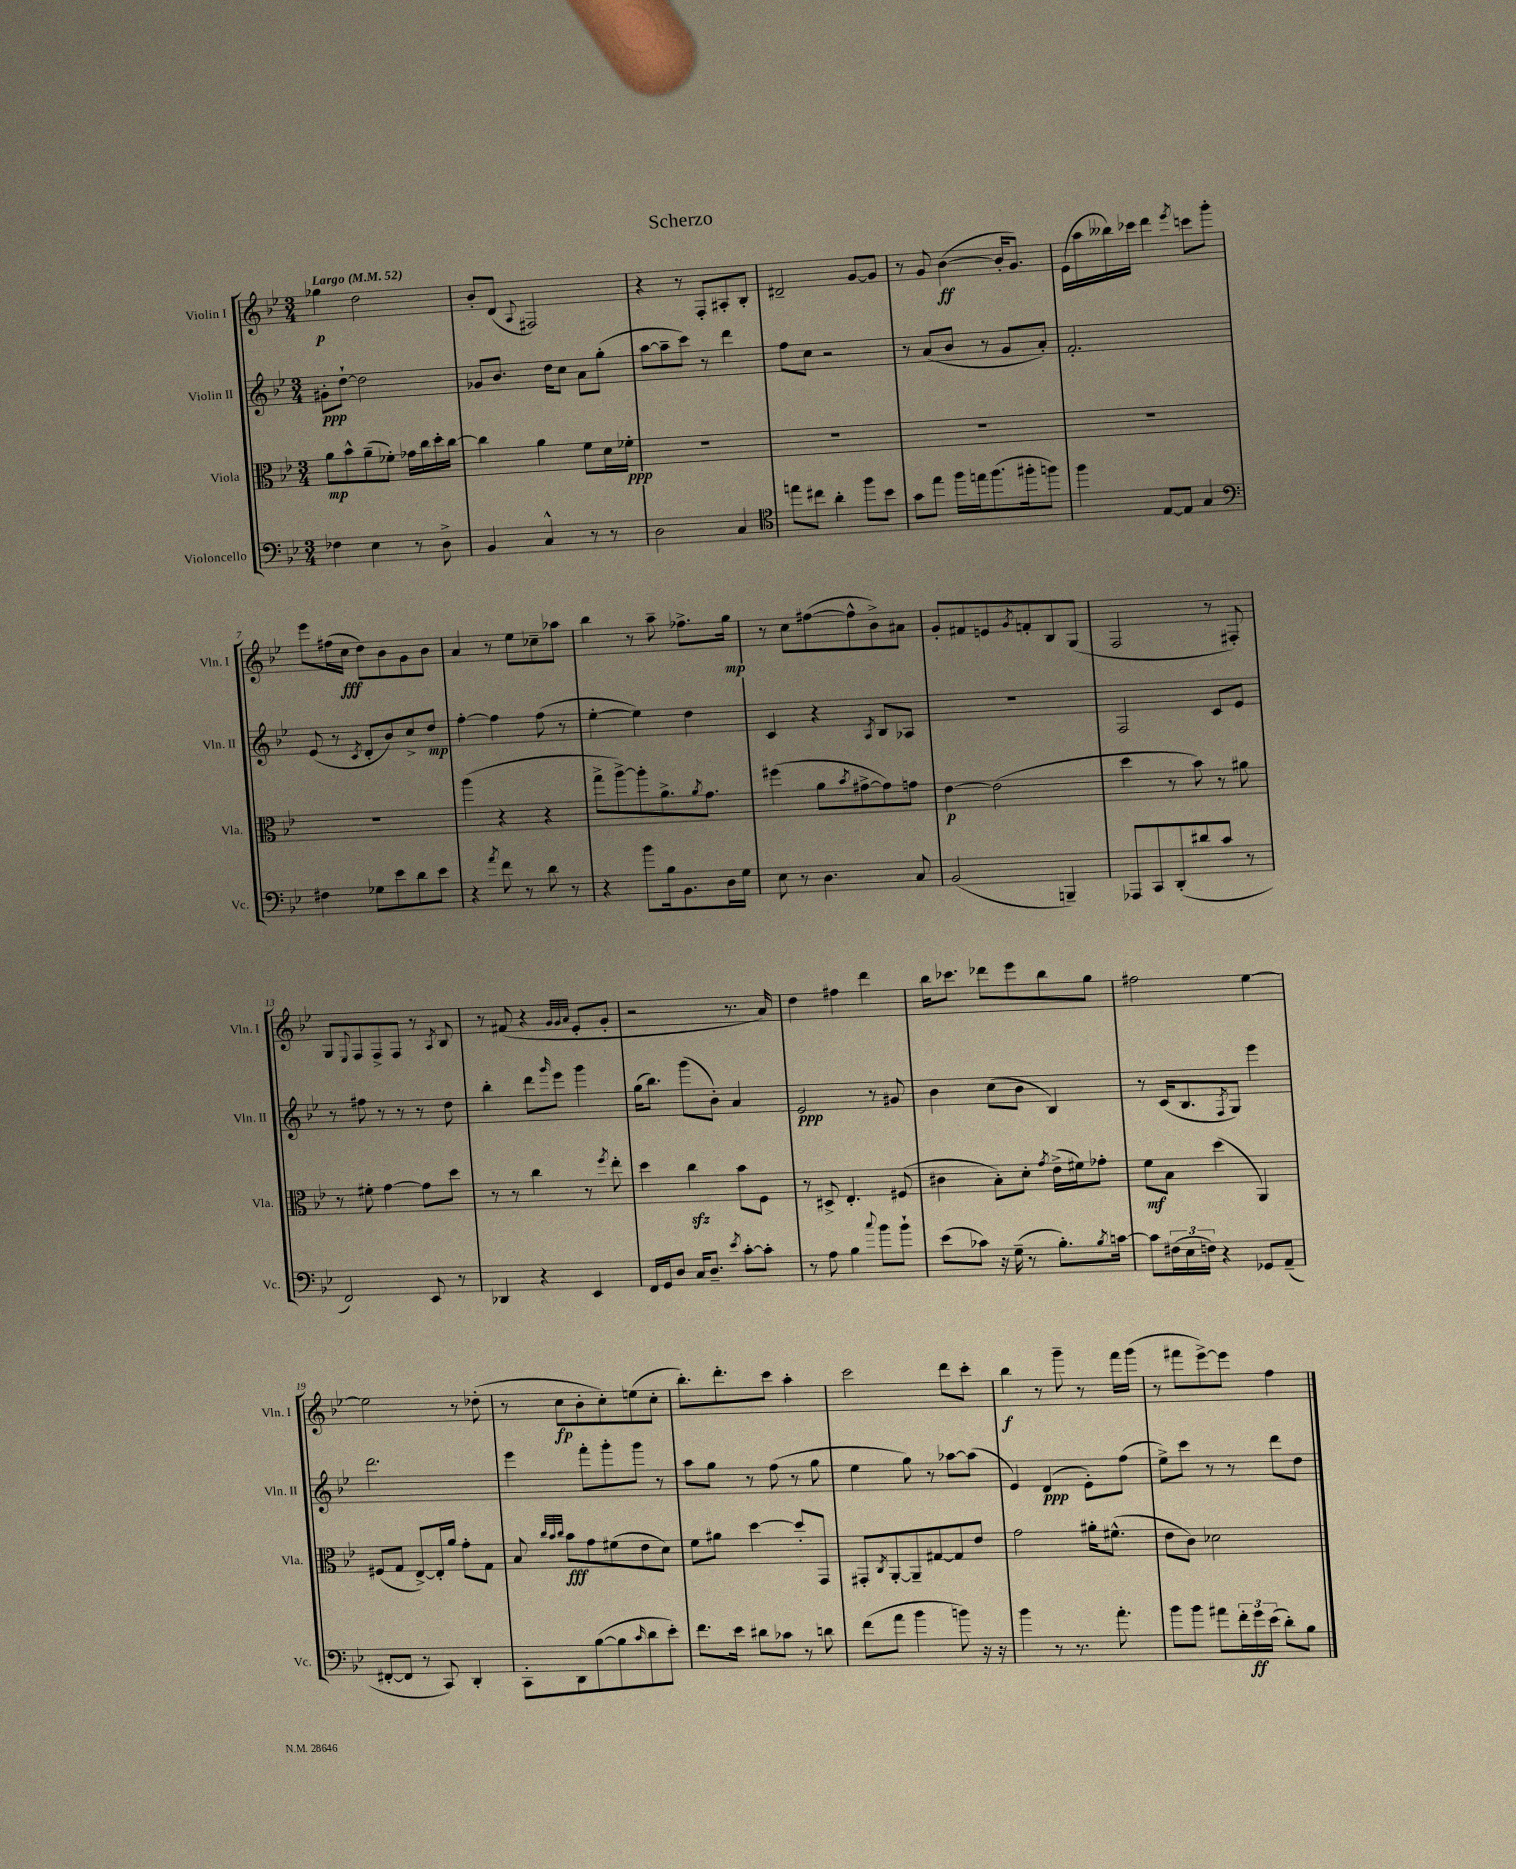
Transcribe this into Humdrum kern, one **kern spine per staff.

**kern	**kern	**kern	**kern
*staff4	*staff3	*staff2	*staff1
*clefF4	*clefC3	*clefG2	*clefG2
*k[b-e-]	*k[b-e-]	*k[b-e-]	*k[b-e-]
*M3/4	*M3/4	*M3/4	*M3/4
*MM52	*MM52	*MM52	*MM52
4F-	8a	8g#'	4gg-
.	8b-^^	[8dd`	.
4E-	(8a~	2dd]	2dd
.	8f-')	.	.
8r	16g-	.	.
.	16cc	.	.
8D^	16dd'	.	.
.	[16cc	.	.
=	=	=	=
4BB-	4cc]	8g-	8b-'
.	.	8.b-	(8d
.	.	.	8qqA
4C^^	4a	.	2F#)
.	.	16dd	.
.	.	8cc	.
8r	8f	8a	.
8r	16d	(8gg'	.
.	16f-'	.	.
=	=	=	=
2D	2.r	[8aa	4r
.	.	8aa~]	.
.	.	8ccc)	8r
.	.	8r	8F'
4C	.	4ddd	8A#'
.	.	.	8B-'
=	=	=	=
*clefC4	*	*	*
8ee	2.r	8ff	2d#~
8cc#	.	8cc	.
4a'	.	2r	.
8ff	.	.	[8g
8b-	.	.	8g]
=	=	=	=
8g	2.r	8r	8r
8ee-	.	(8a	8g
16ff	.	8b-	([4b-
16ee	.	.	.
(8.ff	.	8r	.
.	.	8g	16b-']
16ff#'	.	.	8.g)
8ff)	.	8a')	.
=	=	=	=
4ff	2.r	2.f'	(16e-
.	.	.	16aa
.	.	.	16bb--)
.	.	.	16ccc-
[8E-	.	.	4ddd
8E-]	.	.	.
.	.	.	8qeee-
4G	.	.	8ccc
.	.	.	8ggg'
=	=	=	=
*clefF4	*	*	*
4F#	2.r	(8e-	8eee-
.	.	8r	(16ff#
.	.	.	16cc
.	.	8qc	.
8G-	.	8d'	8dd)
8e-	.	8b-)	8b-
8d	.	8cc^	8g
8e-	.	8dd	8b-
=	=	=	=
4r	(4aa	[4ff'	4a
8qa	.	.	.
8f	4r	4ff]	8r
8r	.	.	8ee-
8d	4r	(8ff	8cc-~
8r	.	8r	8aa-
=	=	=	=
4r	8gg^	[4ee-'	4bb-
.	[8aa^)	.	.
8b-	8aa']	4ee-])	8r
16B-	8.a^	.	8aa~
8.BB-	.	.	.
.	.	4dd	8.ff-^
.	8qa	.	.
.	8.g	.	.
16D	.	.	.
16G	.	.	16gg
=	=	=	=
8E-	(4ff#	4c	8r
8r	.	.	8cc
4.D	8a	4r	([8ff#
.	8qb-	.	.
.	[8g#^	.	8ff#^^]
.	.	8qA	.
.	8g#])	8B-	8b-^)
8C	8g	8A-	8a#
=	=	=	=
(2BB-	[4e-	2.r	8g'
.	.	.	8f#
.	(2e-]	.	8e
.	.	.	8qg
.	.	.	8f'
4BBB~)	.	.	8B-
.	.	.	(8G
=	=	=	=
8AAA-	4dd	2F	2F
8CC	.	.	.
(8DD'	8r	.	.
8d#	8b-)	.	.
8c	8r	8c	8r
8r	8a#	8e-	8F#')
=	=	=	=
2FF)	8r	8r	8G
.	.	.	8qqE-
.	8f#'	8ff#	8F
.	[4g	8r	8F^
.	.	8r	8F
8EE-	8g]	8r	8r
.	.	.	8qA
8r	8dd	8dd	8B-
=	=	=	=
4DD-	8r	4bb-'	8r
.	8r	.	(8f#
4r	4cc	8ddd	4r
.	.	16qqggg	.
.	.	8eee-	.
.	.	.	32qqg
.	.	.	32qqg
.	.	.	32qqa
4EE-	8r	4ggg	8e-'
.	8qff	.	.
.	8ee-'	.	8g'
=	=	=	=
16FF	4dd	(16gg	2r
16GG	.	8.bb-)	.
8D	.	.	.
16C	4cc	(8ggg	.
8.D~	.	.	.
.	.	8b-')	.
8qe-	.	.	.
[8c'	8b-	4a	8.r
8c']	8F	.	.
.	.	.	16a)
=	=	=	=
8r	8r	2e-	4dd
8A	8D#^	.	.
4B-	4.E-'	.	4ff#
8qqcc	.	.	.
8b-	.	8r	4ddd
8b-`	(8F#	8g#	.
=	=	=	=
(8e-	4c#	4b-	16bb-
.	.	.	8.ccc-
8c-)	.	.	.
16r	8B-')	(8cc	8ddd-
(16G~	.	.	.
8r	8d'	8b-	8eee-
.	8qg	.	.
8.B-')	(16e-^	4B-)	8bb-
.	16f#)	.	.
.	8g-'	.	8gg
8qB-	.	.	.
[16c	.	.	.
=	=	=	=
8c]	8f	8r	2ff#
(24F#	8B-	(16c	.
24E-	.	.	.
.	.	8.B-	.
24F)	.	.	.
4r	(4dd	.	.
.	.	8qF	.
.	.	8G)	.
8GG-	4AA)	4eee-	[4ee-
(8AA~	.	.	.
=	=	=	=
[8FF#'	(8F#	2.ddd	2ee-]
8FF#]	8G	.	.
8r	[8E-^)	.	.
8CC)	16E-']	.	.
.	16a	.	.
4DD'	8g'	.	8r
.	8G	.	(8dd-'
=	=	=	=
8CC'	8B-	4eee-	8r
.	32qqcc	.	.
.	32qqb-	.	.
.	32qqcc	.	.
8DD	8b-	.	8cc
([8B-	8g	8fff'	8b-'
8B-]	(8f#	8ggg'	8cc')
16qqc	.	.	.
8d	8e-	8ggg	(8ee
8e-')	8d)	8r	8cc'
=	=	=	=
8.f	8f	8aa	8.bb-')
.	8a#	8gg	.
16e-	.	.	8.ddd'
8d#	[4dd	8r	.
8c-	.	(8ff	8ccc
8r	8dd']	8r	4aa'
8d	8GG	8gg	.
=	=	=	=
(8f	8GG#'	4ee-	2ccc
.	8qC	.	.
8a	[8AA'	.	.
4b-	8AA~]	8gg)	.
.	[8G#	8r	.
8b)	8G#]	[8aa-	8ddd
16r	8e-	(8aa-]	8ccc'
16r	.	.	.
=	=	=	=
4b-	2g	4e-)	4bb-
8r	.	(4d	8r
8.r	.	.	8ggg~
.	16a#'	8e-')	8r
8.a'	(8.f#^^	.	.
.	.	(8ff	16fff
.	.	.	(16ggg
=	=	=	=
8b-	8e-	8ee-^)	8r
8b-	8c)	8ccc	8fff#
8a#	2d-	8r	[8eee-^)
24f'	.	8r	8eee-]
24g	.	.	.
(24e-	.	.	.
8d')	.	8ddd	4ff
8B-	.	8dd	.
==	==	==	==
*-	*-	*-	*-
